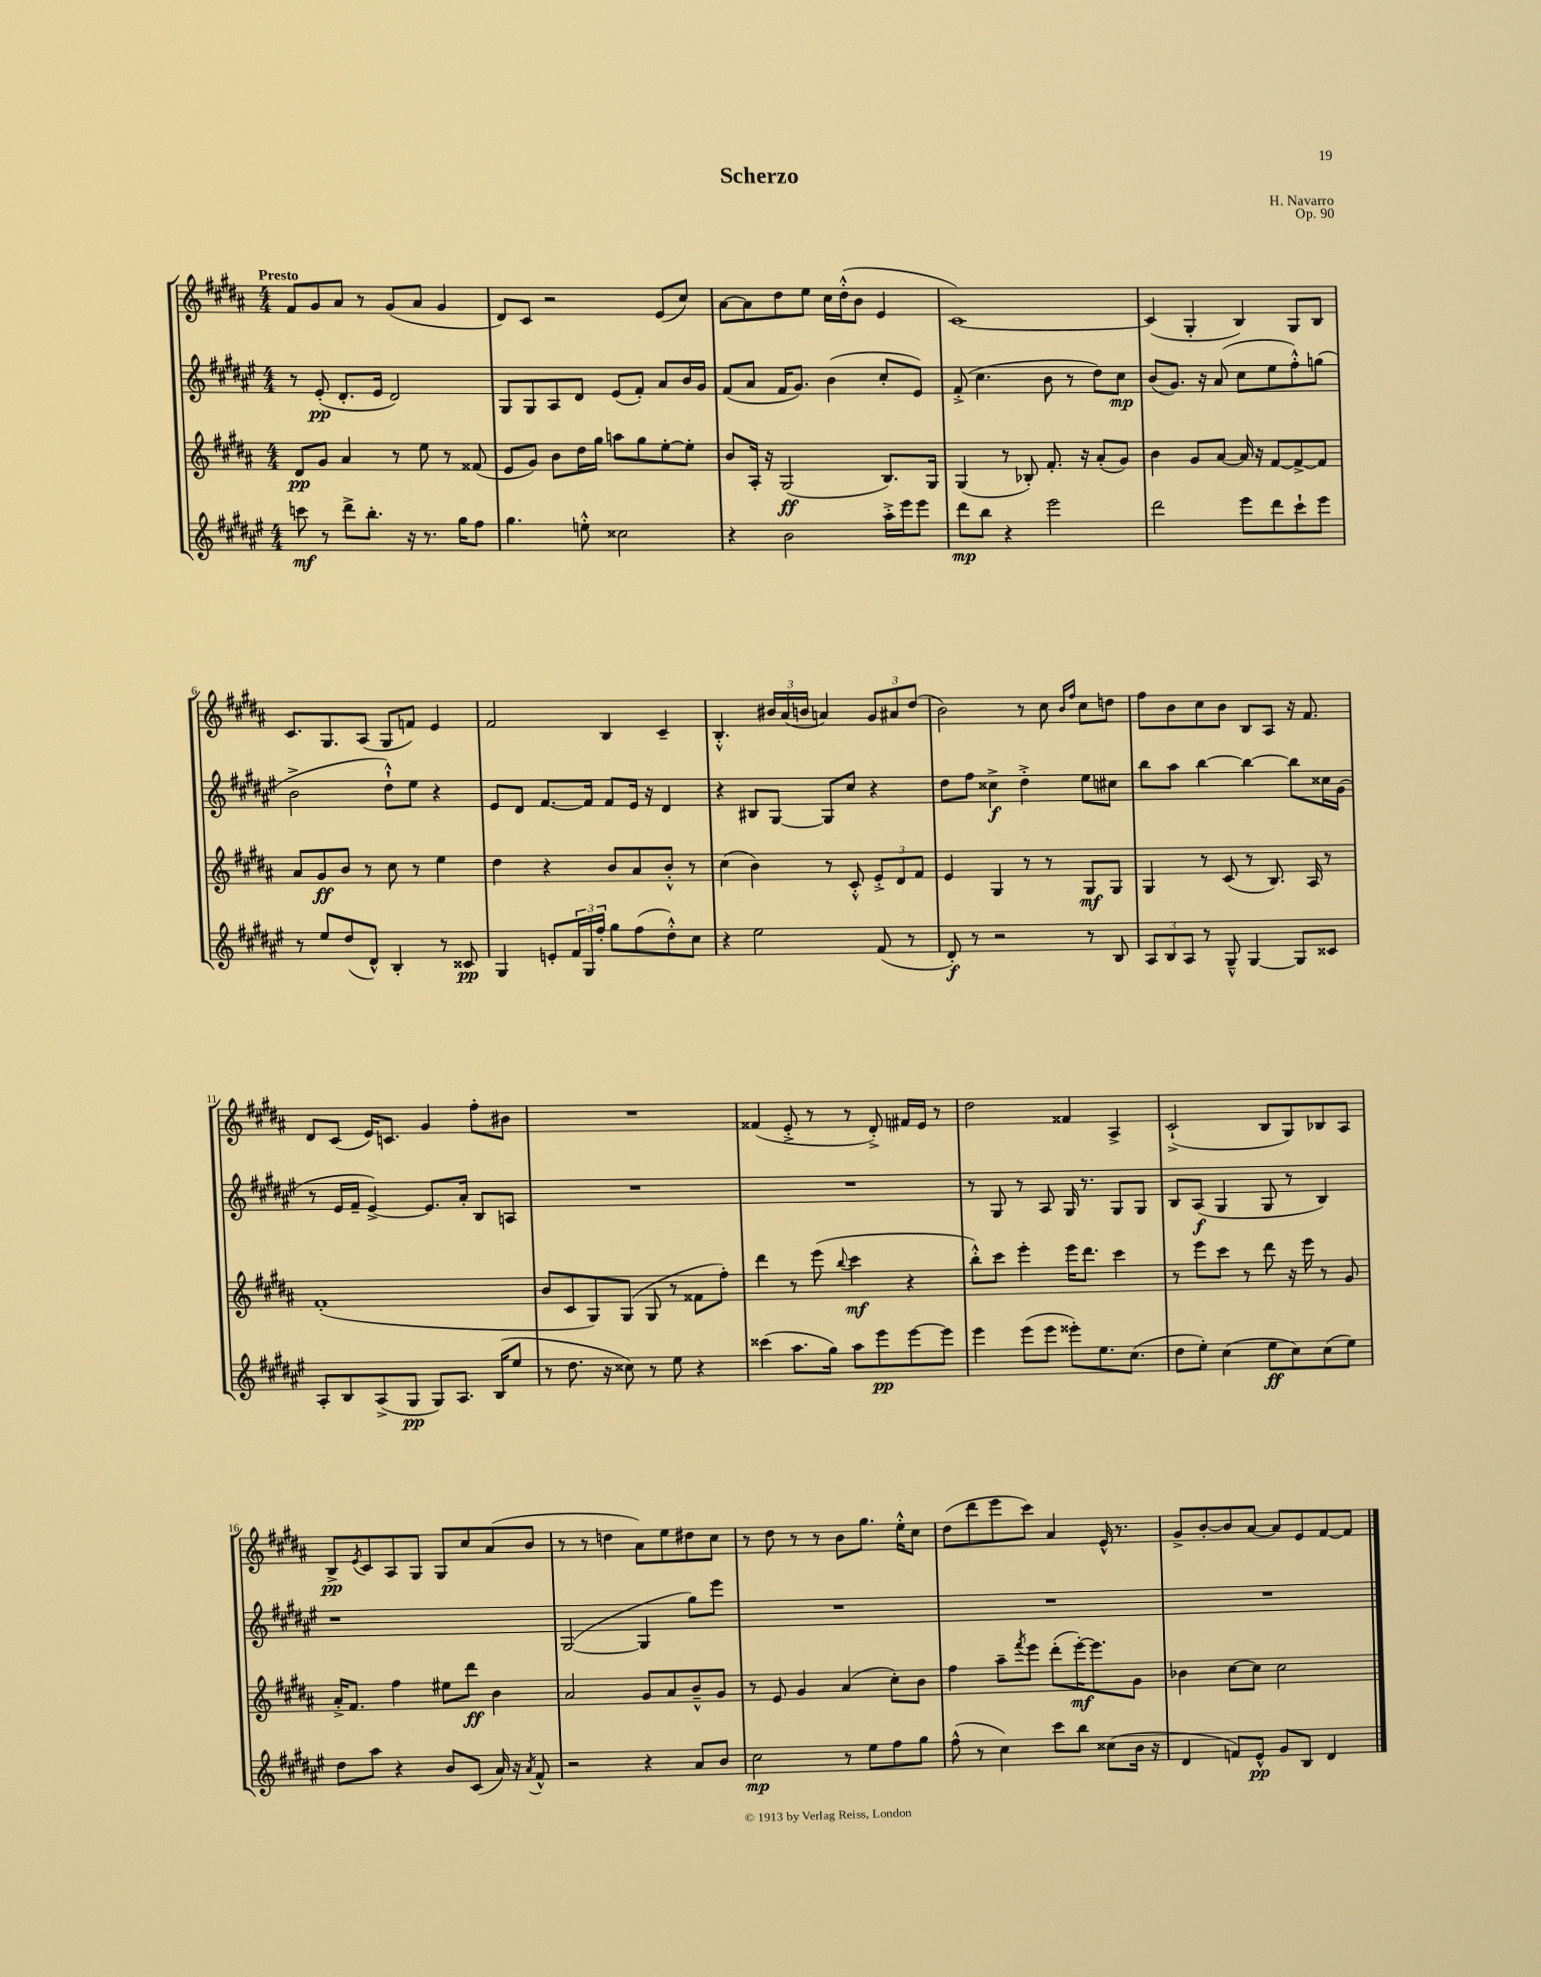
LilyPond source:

\header { title = "Scherzo" composer = "H. Navarro" opus = "Op. 90" }
<<
\new StaffGroup <<
\new Staff = "s0" {
    \clef treble \key b \major \numericTimeSignature \time 4/4 \tempo "Presto"
    fis'8 gis'8 ais'8 r8 gis'8( ais'8 gis'4 |
    dis'8) cis'8 r2 e'8( cis''8) |
    ais'8~ ais'8 dis''8 e''8 cis''16 dis''16-.-^( b'8 e'4 |
    cis'1~) |
    cis'4( gis4-. b4) gis8 b8 |
    cis'8. gis8. ais8( gis8 f'8) e'4 |
    fis'2 b4 cis'4-- |
    b4.-.-^ \tuplet 3/2 { bis'16 ais'16( b'16 } a'4) \tuplet 3/2 { gis'8 ais'8 dis''8( } |
    b'2) r8 cis''8 \grace { b'16 fis''16 } cis''8 d''8 |
    fis''8 b'8 cis''8 b'8 b8 ais8 r16 fis'8. |
    dis'8 cis'8( e'16) c'8. gis'4 fis''8-. bis'8 |
    R1 |
    fisis'4( e'8-.-> r8 r8 dis'8-.->) fis'16 e'16 r8 |
    dis''2 fisis'4 ais4-> |
    cis'2-!->( b8 gis8) bes8 ais8 |
    b8->\pp \acciaccatura { e'8 } cis'8 ais8 gis8 gis8 cis''8 ais'8( b'8 |
    r8 r8 d''4 ais'8) e''8 dis''8 cis''8 |
    r8 dis''8 r8 r8 b'8 gis''8. e''16-.-^ cis''8 |
    dis''8( dis'''8 e'''8 cis'''8) ais'4 e'16-^ r8. |
    gis'8-> b'8~-. b'8 ais'8~ ais'8 e'8 fis'8~ fis'8 \bar "|." |
}
\new Staff = "s1" {
    \clef treble \key fis \major \numericTimeSignature \time 4/4
    r8 eis'8-.\pp( dis'8.-. eis'16 dis'2) |
    gis8 gis8 ais8 dis'8 eis'8( fis'8-.) ais'8 b'16 gis'16 |
    fis'8( ais'8 fis'16 gis'8.) b'4( cis''8-. eis'8) |
    fis'8-.->( cis''4. b'8 r8 dis''8) cis''8\mp |
    b'8( gis'8.) r16 ais'8( cis''8 eis''8 fis''8-.-^) g''8( |
    b'2-> dis''8-!-^) eis''8 r4 |
    eis'8 dis'8 fis'8.~ fis'16 fis'8 eis'16 r16 dis'4 |
    r4 bis8 gis8~ gis8 cis''8 r4 |
    dis''8 fis''8 cisis''4->\f dis''4-.-> eis''8 cis''8 |
    b''8 ais''8 b''4~ b''4~ b''8 cisis''16 gis'16( |
    r8 eis'16 fis'16-- eis'4~->) eis'8. ais'16-. b8 a8 |
    R1 |
    R1 |
    r8 gis8 r8 ais8 gis16 r8. gis8 gis8 |
    b8 ais8\f( gis4 gis8 r8 b4) |
    r1 |
    gis2~( gis4 gis''8) eis'''8 |
    R1 |
    R1 |
    R1 \bar "|." |
}
\new Staff = "s2" {
    \clef treble \key b \major \numericTimeSignature \time 4/4
    dis'8\pp gis'8 ais'4 r8 e''8 r8 fisis'8( |
    e'8 gis'8) b'8 dis''16 gis''16 a''8 gis''8 e''8~-. e''8-. |
    b'8 ais16-. r16 gis2\ff( b8.) gis16 |
    gis4( r8 bes8-.) fis'8.-. r16 ais'8-.( gis'8) |
    b'4 gis'8 ais'8~ ais'16 r16 fis'8~ fis'8~-> fis'8 |
    ais'8 gis'8\ff b'8 r8 cis''8 r8 e''4 |
    dis''4 r4 b'8 ais'8 b'8-.-^ r8 |
    cis''4( b'4) r8 cis'8-.-^ \tuplet 3/2 { e'8-.-> dis'8 fis'8 } |
    e'4 gis4 r8 r8 gis8\mf gis8 |
    gis4 r8 cis'8( r8 b8.) ais16 r8 |
    fis'1-.( |
    b'8 cis'8 gis8) gis8( gis8 r8 fisis'8 fis''8-.) |
    dis'''4 r8 e'''8( \appoggiatura { b''8 } cis'''4\mf r4 |
    b''8-.-^) cis'''8 e'''4-. e'''16 dis'''8. cis'''4 |
    r8 e'''8 cis'''8 r8 dis'''8 r16 e'''16 r8 gis'8 |
    ais'16-.-> fis'8. fis''4 eis''8 dis'''8\ff b'4 |
    ais'2 gis'8 ais'8 b'8---^ gis'8 |
    r8 e'8 gis'4 ais'4( cis''8-.) b'8 |
    fis''4 ais''8-- \acciaccatura { fis'''8 } e'''8 dis'''8-.( e'''16~-.\mf) e'''8. gis'8 |
    bes'4 cis''8~ cis''8 cis''2 \bar "|." |
}
\new Staff = "s3" {
    \clef treble \key fis \major \numericTimeSignature \time 4/4
    c'''8\mf r8 dis'''8-> b''8.-. r16 r8. gis''16 fis''8 |
    gis''4. e''8-.-^ cisis''2 |
    r4 b'2 ais''16-.-> eis'''16 eis'''8 |
    dis'''8\mp b''8 r4 eis'''2 |
    dis'''2 eis'''8 dis'''8 cis'''8-! eis'''8 |
    r8 eis''8 dis''8( dis'8-^) b4-. r8 cisis'8\pp |
    gis4 e'8-. \tuplet 3/2 { fis'16 gis16 fis''16-. } gis''8 fis''8( dis''8-.-^) cis''8 |
    r4 eis''2 fis'8( r8 |
    dis'8-.\f) r8 r2 r8 b8 |
    \tuplet 3/2 { ais8 b8 ais8 } r8 gis8---^ gis4~ gis8 cisis'8 |
    ais8-. b8 ais8->( gis8\pp gis8) ais8. b16( eis''8 |
    r8 dis''8. r16 cisis''8) r8 eis''8 r4 |
    cisis'''4( ais''8. gis''16) ais''8 eis'''8\pp eis'''8~ eis'''8 |
    eis'''4 eis'''8( eis'''8 eisis'''8-.) eis''8. cis''8.( |
    dis''8 eis''8-.) cis''4( eis''8\ff cis''8) cis''8( eis''8) |
    dis''8 ais''8 r4 b'8 cis'8( ais'16) r16 \acciaccatura { ais'8 } fis'8-^ |
    r2 r4 ais'8 b'8 |
    cis''2\mp r8 eis''8 fis''8 gis''8 |
    fis''8-^( r8 cis''4) cis'''8 b''8 cisis''8( b'16 r16 |
    dis'4 f'8) eis'8-^\pp gis'8 b8 dis'4 \bar "|." |
}
>>
>>
